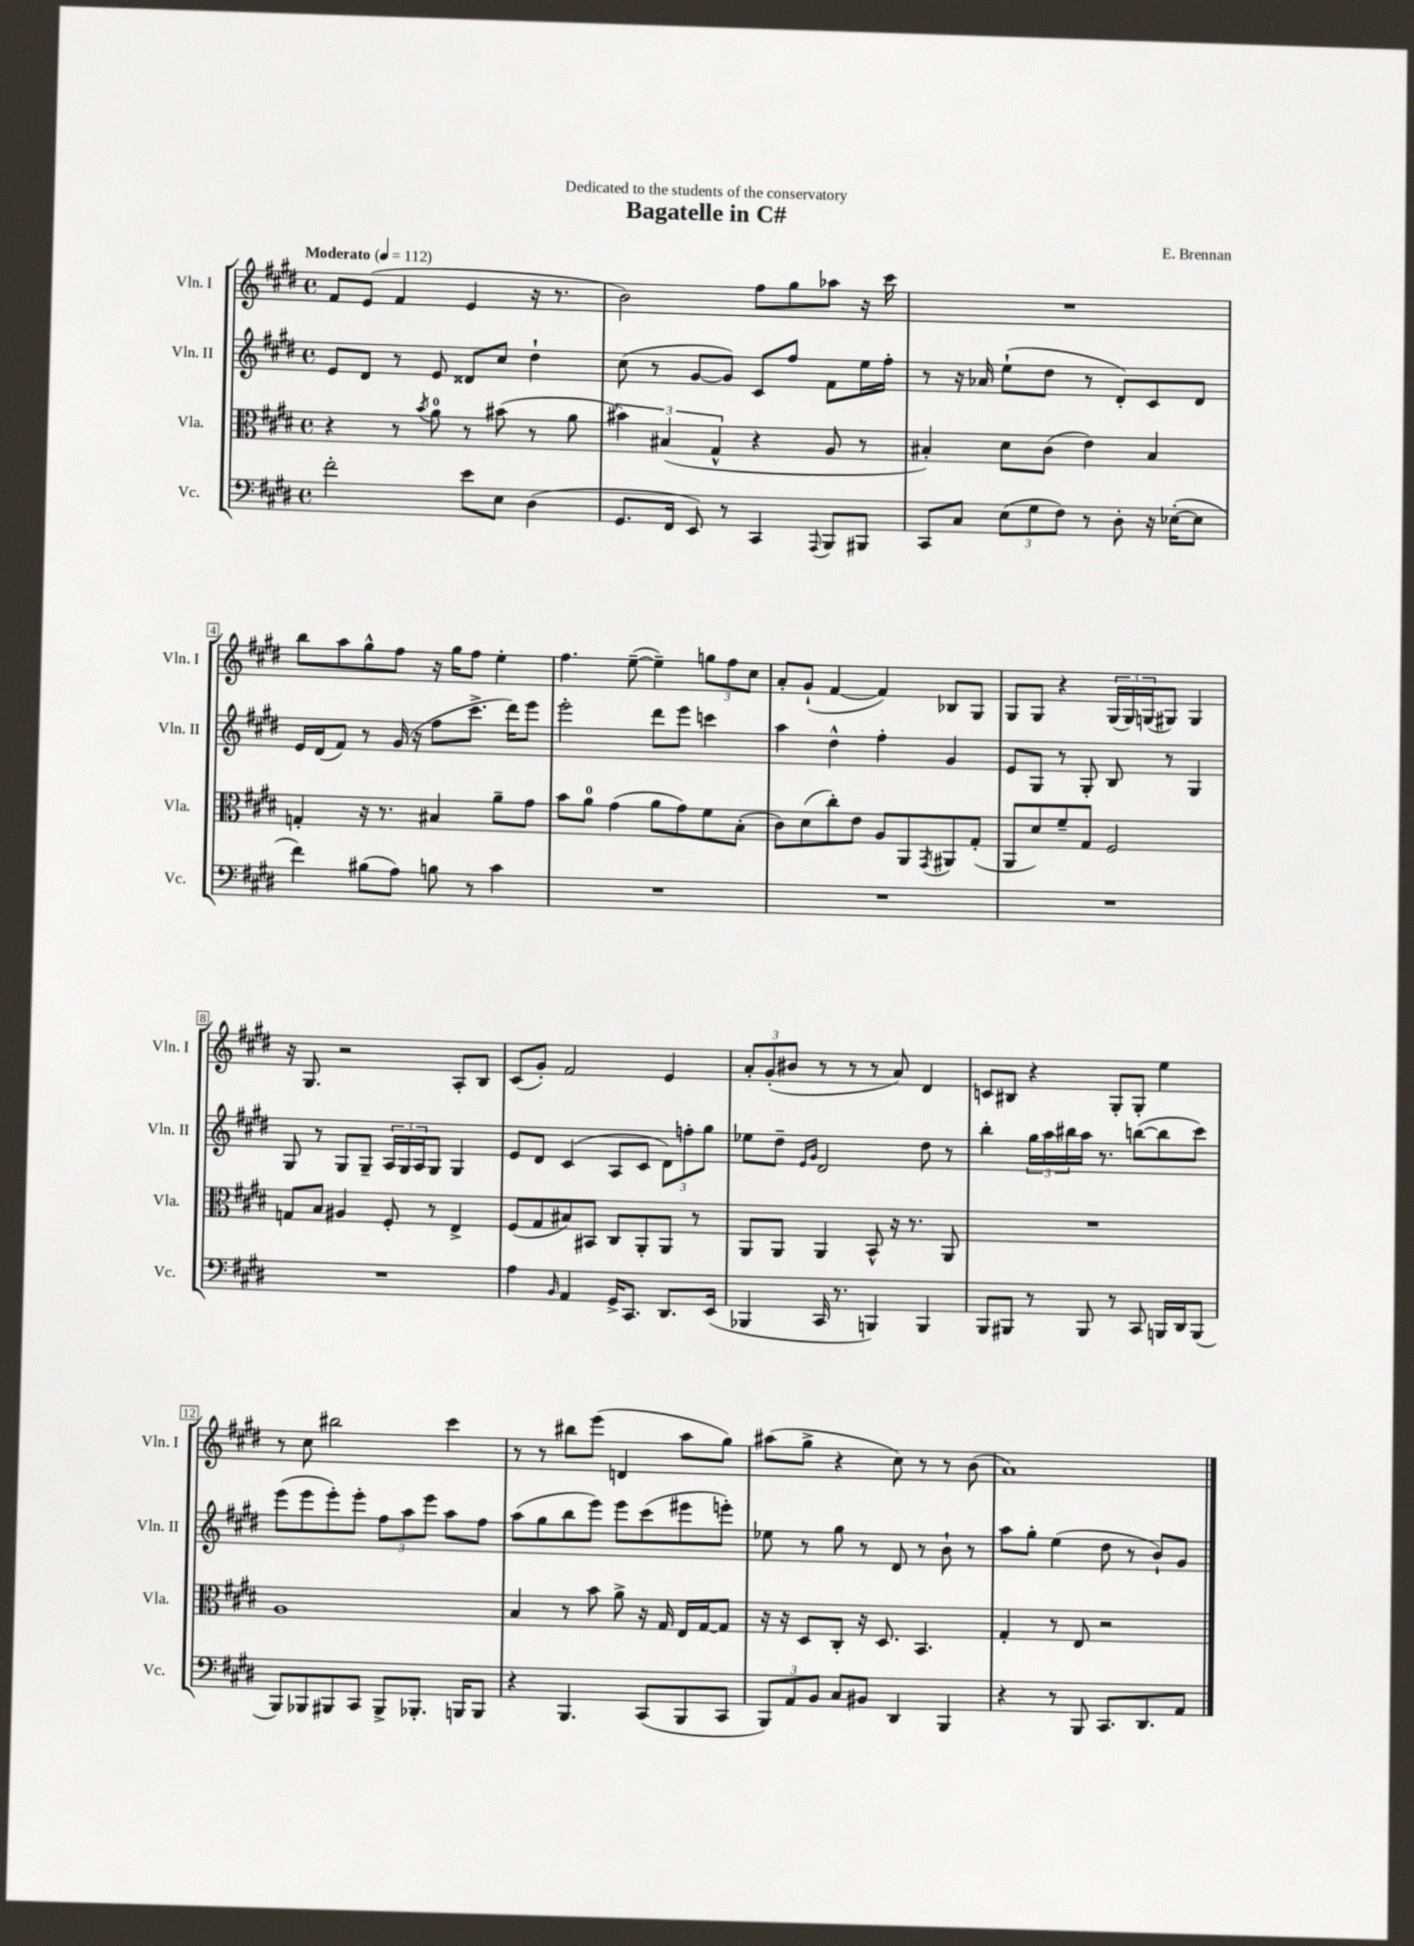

**kern	**kern	**kern	**kern
*staff4	*staff3	*staff2	*staff1
*clefF4	*clefC3	*clefG2	*clefG2
*k[f#c#g#d#]	*k[f#c#g#d#]	*k[f#c#g#d#]	*k[f#c#g#d#]
*M4/4	*M4/4	*M4/4	*M4/4
*met(c)	*met(c)	*met(c)	*met(c)
*MM112	*MM112	*MM112	*MM112
2f#'	4r	8e	8f#
.	.	8d#	(8e
.	8r	8r	4f#
.	8qb	.	.
.	8a	8e	.
8e	8r	8d##	4e
8E	(8b#	8cc#	.
(4D#	8r	4dd#`	16r
.	.	.	8.r
.	8a	.	.
=	=	=	=
8.GG#	6b#)	(8cc#	2b)
.	.	8r	.
.	(6B#	.	.
16FF#	.	.	.
8EE)	.	[8g#	.
.	6G#^^	.	.
8r	.	8g#])	.
4CC#	4r	8c#	8ff#
.	.	8ff#	8gg#
8qqAAA	.	.	.
8BBB	8A	8f#	8aa-
8BBB#	8r	16ee	16r
.	.	16ff#'	16ccc#
=	=	=	=
8CC#	4B#')	8r	1r
8C#	.	16r	.
.	.	16a-	.
(12E	8d#	(8ee`	.
12G#	.	.	.
.	(8c#	8dd#	.
12F#)	.	.	.
8r	4e)	8r	.
8D#'	.	8d#')	.
16r	4B#	8c#	.
([16E-'	.	.	.
8E-]	.	8d#	.
=	=	=	=
4f#)	4G'	16e	8bb
.	.	(16d#	.
.	.	8f#)	8aa
(8B#	16r	8r	8gg#^^
.	8.r	.	.
8A)	.	(16g#	8ff#
.	.	16r	.
8B	4B#	8ff#	16r
.	.	.	16gg#
8r	.	8.ccc#^	8ff#
4c#	8a~	.	4ee'
.	.	16ddd#)	.
.	8g#	8eee	.
=	=	=	=
1r	8b	2eee'	4.ff#
.	8a	.	.
.	(4g#	.	.
.	.	.	([8ee~
.	8a	8ddd#	4ee~])
.	8g#)	8eee	.
.	8f#	4ccc	12gg
.	.	.	12ff#
.	(8B'	.	.
.	.	.	12cc#
=	=	=	=
1r	8c#)	4aa	8a'
.	(8d#	.	(8g#`
.	8cc#')	4dd#^^	[4f#
.	8e	.	.
.	8A	4ff#'	4f#])
.	8AA	.	.
.	8qGG#	.	.
.	8AA#	4g#	8B-
.	(8G#'	.	8G#
=	=	=	=
1r	8AA	8e	8G#
.	8d#)	8G#	8G#
.	8f#~	8r	4r
.	8G#	8G#'	.
.	2F#	8B	(24G#
.	.	.	24G#)
.	.	.	(24G
.	.	8r	8G#)
.	.	4G#	4G#
=	=	=	=
1r	8G	8G#	16r
.	.	.	8.G#
.	8B	8r	.
.	4A#	8G#	2r
.	.	8G#~	.
.	8F#'	24A	.
.	.	24G#	.
.	.	24A	.
.	8r	8G#	.
.	4E^	4G#	8A'
.	.	.	8B
=	=	=	=
4A	(8F#	8e	(8c#
.	8G#	8d#	8g#')
16qqBB	.	.	.
4AA	8B#)	(4c#	2f#
.	8BB#	.	.
16GG#^	8C#	8A	.
8.CC#	.	.	.
.	8AA'	8c#	.
8.DD#	8AA	12d#)	4e
.	.	12ff'	.
.	8r	.	.
.	.	12gg#	.
(16EE	.	.	.
=	=	=	=
4BBB-	8AA	8ee-	12a'
.	.	.	(12g#'
.	8AA	8dd#~	.
.	.	.	12b#
.	.	16qqe	.
.	.	16qqg#	.
16CC#	4AA	2d#	8r
8.r	.	.	.
.	.	.	8r
4BBB)	8BB^^	.	8r
.	16r	.	8a)
.	8.r	.	.
4BBB	.	8dd#	4d#
.	8AA	8r	.
=	=	=	=
8BBB	1r	4bb'	8c
8BBB#	.	.	8B#
8r	.	24gg#	4r
.	.	24aa	.
.	.	24bb#	.
8BBB#	.	16aa	.
.	.	8.r	.
8r	.	.	8G#'
8CC#	.	([8bb	8G#'
16BBB	.	8bb]	4ee
16DD#	.	.	.
(8BBB	.	8ccc#)	.
=	=	=	=
8BBB)	1A	(8eee	8r
8BBB-	.	8eee	8cc#
8BBB#	.	8eee')	2bb#
8CC#	.	8eee'	.
8BBB#^	.	12ff#	.
.	.	12aa	.
8.BBB-'	.	.	.
.	.	12eee	.
.	.	8aa	4ccc#
16BBB	.	.	.
8BBB	.	8ff#	.
=	=	=	=
4r	4B	(8aa	8r
.	.	8gg#	8r
4.BBB	8r	8bb	8bb#
.	8b	8eee)	(8eee
.	8a^	8eee	4d
(8CC#	16r	(8ccc#	.
.	16G#	.	.
8BBB	16E	8eee#	8aa
.	[16G#	.	.
8CC#	8G#]	8eee')	8gg#)
=	=	=	=
12BBB)	16r	8ee-	(8aa#
.	16r	.	.
12AA	.	.	.
.	8D#	8r	8gg#^
12BB	.	.	.
8C#	8C#'	8gg#	4r
8BB#	16r	8r	.
.	8.D#	.	.
4DD#	.	8d#	8cc#)
.	4.BB	8r	8r
4BBB	.	8b`	8r
.	.	8r	(8b
=	=	=	=
4r	4G#'	8aa	1a)
.	.	8gg#'	.
8r	8r	(4ee	.
8BBB	8E	.	.
8.CC#	2r	8dd#	.
.	.	8r	.
8.DD#	.	.	.
.	.	8b`)	.
8AA	.	8g#	.
==	==	==	==
*-	*-	*-	*-
